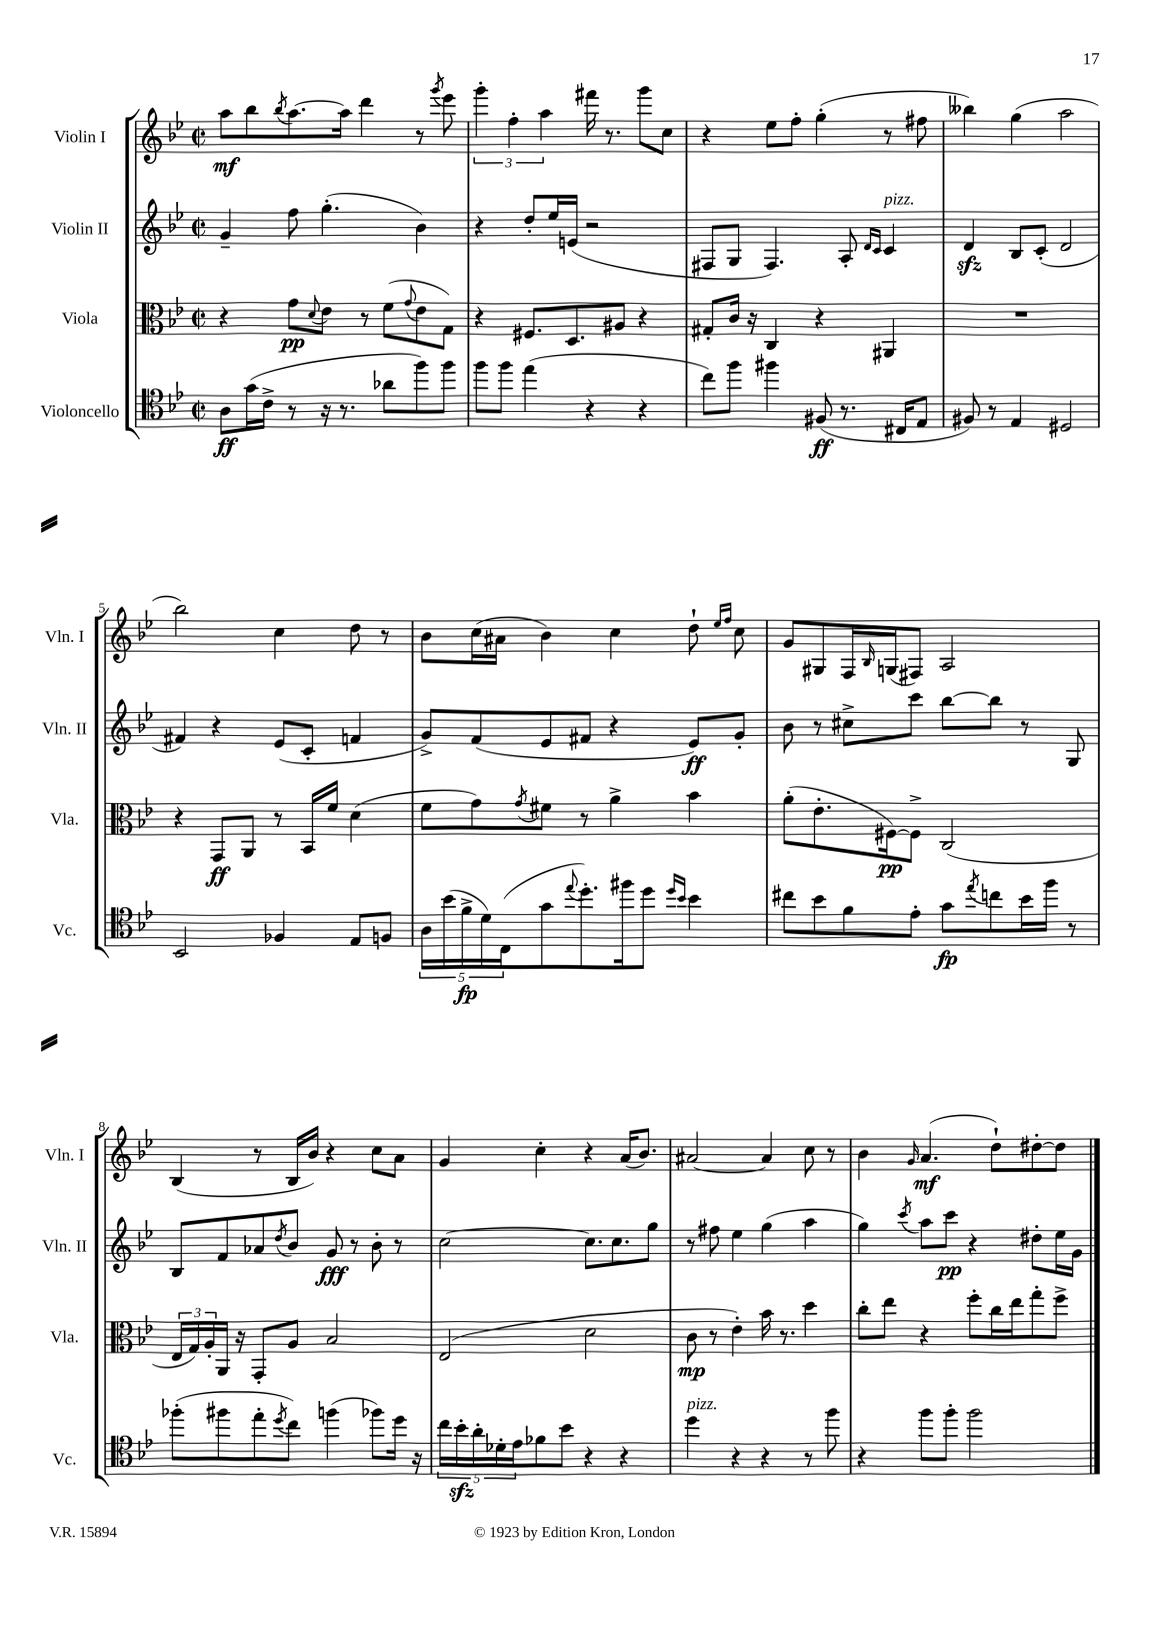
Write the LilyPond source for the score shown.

<<
\new StaffGroup <<
\new Staff = "s0" \with { instrumentName = "Violin I" shortInstrumentName = "Vln. I" } {
    \clef treble \key bes \major \defaultTimeSignature \time 2/2
    a''8\mf bes''8 \acciaccatura { bes''8 } a''8.~ a''16 d'''4 r8 \acciaccatura { g'''8 } ees'''8 |
    \tuplet 3/2 { g'''4-. f''4-. a''4 } fis'''16 r8. g'''8 c''8 |
    r4 ees''8 f''8-. g''4-.( r8 fis''8 |
    beses''4) g''4( a''2 |
    bes''2) c''4 d''8 r8 |
    bes'8 c''16( ais'16 bes'4) c''4 d''8-! \grace { ees''16 f''16 } c''8 |
    g'8 gis8 f16 \grace { bes16 } g16( fis8) a2 |
    bes4( r8 bes16 bes'16) r4 c''8 a'8 |
    g'4 c''4-. r4 a'16( bes'8.) |
    ais'2~ ais'4 c''8 r8 |
    bes'4 \grace { g'16 } a'4.\mf( d''8-!) dis''8~-. dis''8 \bar "|." |
}
\new Staff = "s1" \with { instrumentName = "Violin II" shortInstrumentName = "Vln. II" } {
    \clef treble \key bes \major \defaultTimeSignature \time 2/2
    g'4-- f''8 g''4.-.( bes'4) |
    r4 d''8-. ees''16 e'16( r2 |
    fis8 g8 fis4.) a8-. \grace { d'16 c'16 } c'4^\markup { \italic "pizz." } |
    d'4\sfz bes8 c'8-.( d'2 |
    fis'4) r4 ees'8( c'8-. f'4 |
    g'8->) f'8( ees'8 fis'8 r4 ees'8\ff) g'8-. |
    bes'8 r8 cis''8-> c'''8 bes''8~ bes''8 r8 g8 |
    bes8 f'8 aes'8 \acciaccatura { d''8 } bes'8 g'8\fff r8 bes'8-. r8 |
    c''2~ c''8. c''8. g''8 |
    r8 fis''8 ees''4 g''4( a''4 |
    g''4) \acciaccatura { c'''8 } a''8 c'''8\pp r4 dis''8-. ees''16 g'16 \bar "|." |
}
\new Staff = "s2" \with { instrumentName = "Viola" shortInstrumentName = "Vla." } {
    \clef alto \key bes \major \defaultTimeSignature \time 2/2
    r4 g'8\pp \appoggiatura { d'8 } ees'8 r8 f'8( \appoggiatura { g'8 } ees'8 g8) |
    r4 fis8. d8. ais8 r4 |
    gis8-. c'16 r16 c4 r4 ais,4 |
    R1 |
    r4 g,8\ff a,8 r8 bes,16 f'16 d'4( |
    f'8 g'8) \acciaccatura { g'8 } fis'8 r8 a'4-> bes'4 |
    a'8-.( ees'8.-. fis16~\pp) fis8-> c2( |
    \tuplet 3/2 { ees16 g16) a16-. } a,16 r16 g,8-. a8 bes2 |
    ees2( d'2 |
    c'8\mp r8 ees'4-.) bes'16 r8. d''4 |
    c''8-. ees''8 r4 f''8-. c''16 ees''16 g''8-. f''8-> \bar "|." |
}
\new Staff = "s3" \with { instrumentName = "Violoncello" shortInstrumentName = "Vc." } {
    \clef tenor \key bes \major \defaultTimeSignature \time 2/2
    a8\ff g'16( c'16-> r8 r16 r8. aes'8 f''8) f''8 |
    f''8 f''8 ees''4( r4 r4 |
    c''8) f''8 fis''4 fis8\ff( r8. cis16 ees8 |
    fis8) r8 ees4 dis2 |
    bes,2 fes4 ees8 f8 |
    \tuplet 5/4 { a16 bes'16( f'16->\fp d'16) c16( } g'8 \appoggiatura { ees''8 } d''8.-.) fis''16 d''8 \grace { d''16 bes'16 } bes'4 |
    cis''8 bes'8 f'8 ees'8-. g'8\fp \acciaccatura { ees''8 } c''8 bes'16 f''16 r8 |
    fes''8-.( fis''8 ees''8-. \acciaccatura { d''8 } c''8) f''4( fes''8) d''16 r16 |
    \tuplet 5/4 { c''16 bes'16-.\sfz a'16-. des'16-. ees'16 } fes'8 bes'8 r4 r4 |
    d''4^\markup { \italic "pizz." } r4 r4 r8 f''8 |
    r4 f''8 f''8-. f''2 \bar "|." |
}
>>
>>
